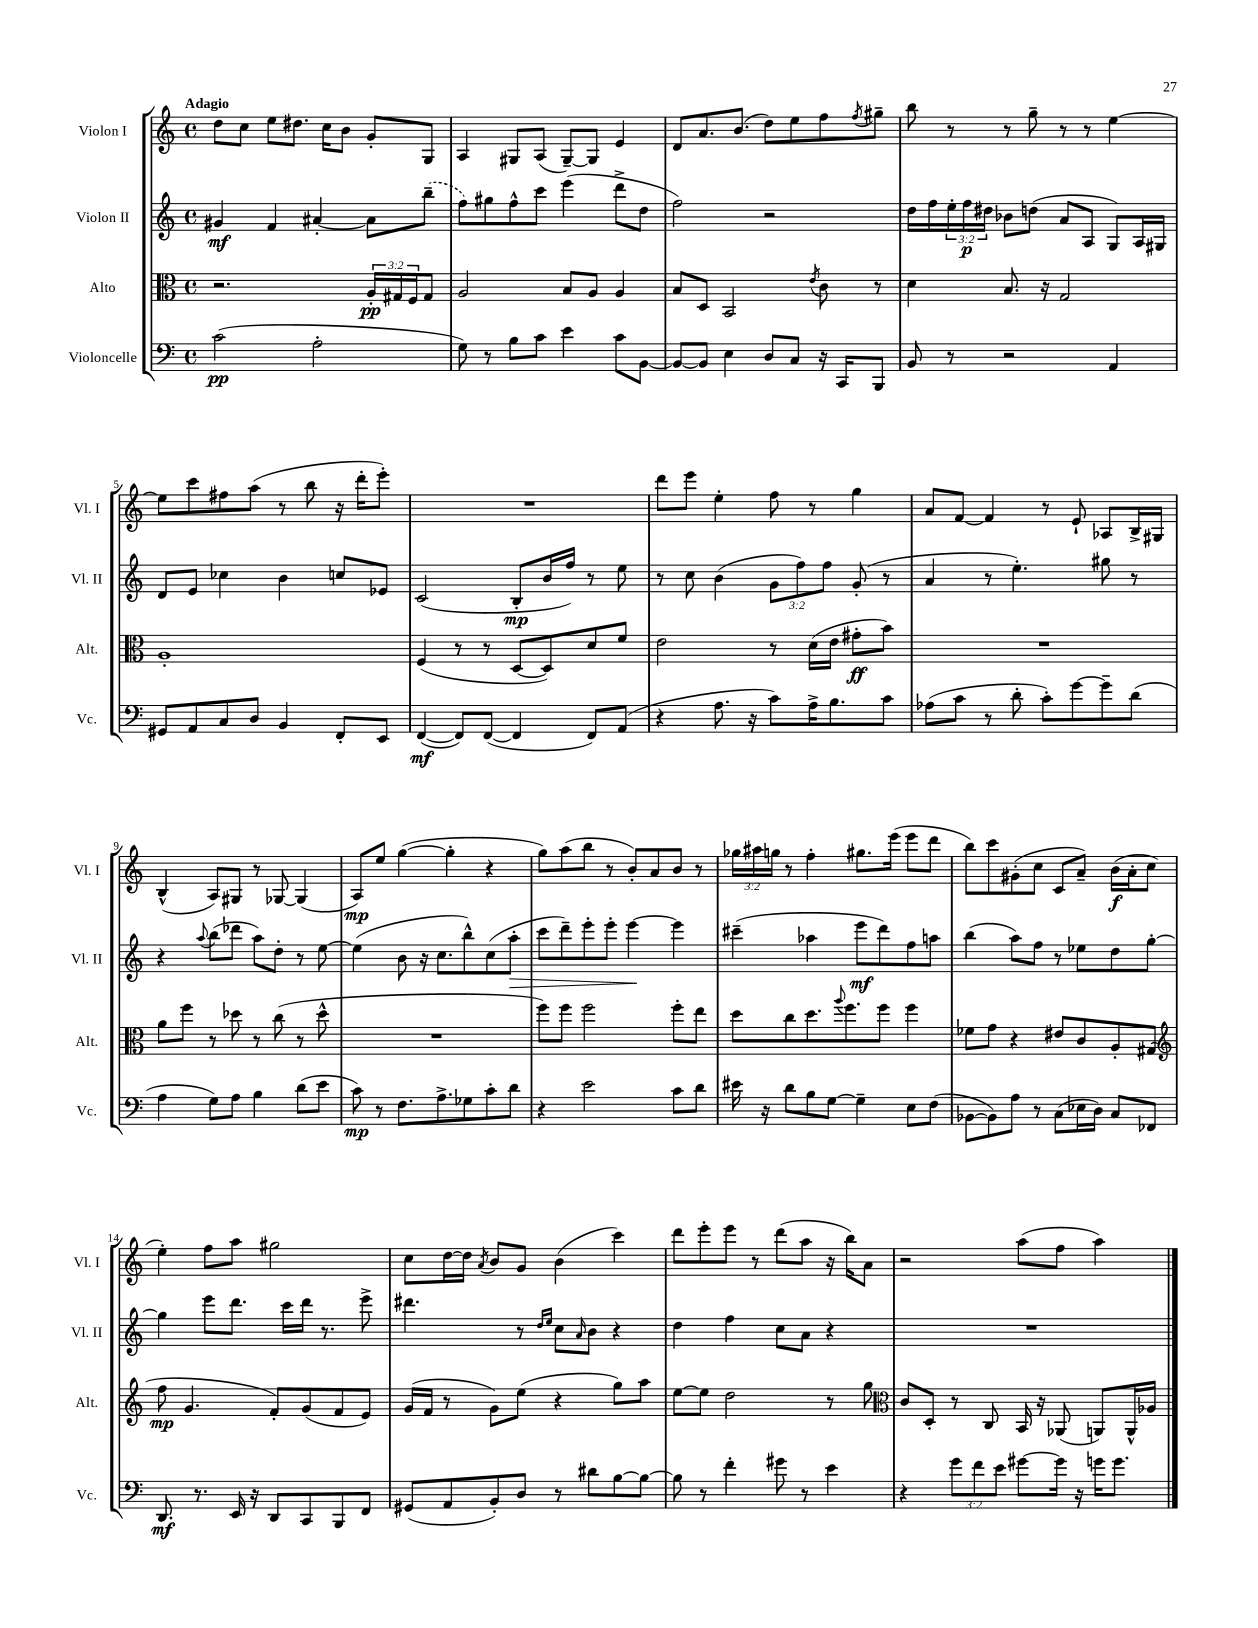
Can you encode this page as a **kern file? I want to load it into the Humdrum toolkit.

**kern	**kern	**kern	**kern
*staff4	*staff3	*staff2	*staff1
*clefF4	*clefC3	*clefG2	*clefG2
*k[]	*k[]	*k[]	*k[]
*M4/4	*M4/4	*M4/4	*M4/4
*met(c)	*met(c)	*met(c)	*met(c)
(2c	2.r	4g#	8dd
.	.	.	8cc
.	.	4f	8ee
.	.	.	8.dd#
2A'	.	[4a#'	.
.	.	.	16cc
.	.	.	8b
.	24A'	8a#]	8g'
.	24G#	.	.
.	24F	.	.
.	8G#	(8bb~	8G
=	=	=	=
8G)	2A	8ff)	4A
8r	.	8gg#	.
8B	.	8ff^^	8G#
8c	.	8ccc	(8A
4e	8B	(4eee	[8G#~)
.	8A	.	8G#]
8c	4A	8ddd^	4e
[8BB	.	8dd	.
=	=	=	=
8BB_	8B	2ff)	8d
8BB]	8D	.	8.a
4E	2BB	.	.
.	.	.	(8.b
8D	.	2r	8dd)
8C	.	.	8ee
.	8qe	.	.
16r	8c	.	8ff
16CC	.	.	.
.	.	.	8qff
8BBB	8r	.	8gg#~
=	=	=	=
8BB	4d	16dd	8bb
.	.	16ff	.
8r	.	24ee'	8r
.	.	24ff	.
.	.	24dd#	.
2r	8.B	8b-	8r
.	.	(8dd	8gg~
.	16r	.	.
.	2G	8a	8r
.	.	8A	8r
4AA	.	8G)	[4ee
.	.	16A	.
.	.	16G#	.
=	=	=	=
8GG#	1A'	8d	8ee]
8AA	.	8e	8ccc
8C	.	4cc-	8ff#
8D	.	.	(8aa
4BB	.	4b	8r
.	.	.	8bb
8FF'	.	8cc	16r
.	.	.	16ddd'
8EE	.	8e-	8eee')
=	=	=	=
([4FF	(4F	(2c	1r
8FF])	8r	.	.
([8FF	8r	.	.
4FF]	[8D	8B'	.
.	8D])	16b	.
.	.	16ff)	.
8FF)	8d	8r	.
(8AA	8f	8ee	.
=	=	=	=
4r	2e	8r	8ddd
.	.	8cc	8eee
8.A	.	(4b	4ee'
16r	.	.	.
8c)	8r	12g	8ff
.	.	12ff)	.
16A^	(16d	.	8r
.	.	12ff	.
8.B	16e	.	.
.	8g#'	(8g'	4gg
8c	8b)	8r	.
=	=	=	=
(8A-	1r	4a	8a
8c	.	.	[8f
8r	.	8r	4f]
8d'	.	4.ee')	.
8c')	.	.	8r
[8g	.	.	8e`
8g~]	.	8gg#	8A-
(8d	.	8r	16B^
.	.	.	16G#
=	=	=	=
4A	8a	4r	(4B^^
.	8ff	.	.
.	.	8qqaa	.
8G)	8r	(8bb	8A)
8A	8dd-	8ddd-	8G#
4B	8r	8aa)	8r
.	(8cc	8dd'	[8G-
(8d	8r	8r	(4G-]
8e	8dd-^^	[8ee	.
=	=	=	=
8c)	1r	(4ee]	8A)
8r	.	.	8ee
8.F	.	8b	([4gg
.	.	16r	.
8.A^	.	8.cc	.
.	.	.	4gg']
8G-	.	8bb^^)	.
8c'	.	(8cc	4r
8d	.	8aa'	.
=	=	=	=
4r	8ff)	8ccc	8gg)
.	8ff	8ddd~)	(8aa
2e	2ff	8eee'	8bb
.	.	8eee'	8r
.	.	[4eee	8b')
.	.	.	8a
8c	8ff'	4eee]	8b
8d	8ee	.	8r
=	=	=	=
16e#	8dd	(4ccc#~	24gg-
.	.	.	24aa#
16r	.	.	.
.	.	.	24gg
8d	8cc	.	8r
8B	8.dd	4aa-	4ff'
[8G	.	.	.
.	8qqaa	.	.
.	8.ff	.	.
4G~]	.	8eee	8.gg#
.	8ff	8ddd)	.
.	.	.	(16eee
8E	4ff	8ff	8eee
(8F	.	8aa	8ddd
=	=	=	=
[8BB-	8f-	(4bb	8bb)
8BB-])	8g	.	8ccc
8A	4r	8aa)	(8g#'
8r	.	8ff	8cc
(8C	8e#	8r	8c
16E-	8c	8ee-	8a~)
16D)	.	.	.
8C	8A'	8dd	(16b
.	.	.	16a'
8FF-	(8G#	[8gg'	8cc
=	=	=	=
*	*clefG2	*	*
8.DD	8ff	4gg]	4ee')
.	4.g	.	.
8.r	.	.	.
.	.	8eee	8ff
16EE	.	8.ddd	8aa
16r	.	.	.
8DD	8f')	.	2gg#
.	.	16ccc	.
8CC	(8g	16ddd	.
.	.	8.r	.
8BBB	8f	.	.
8FF	8e)	8eee^	.
=	=	=	=
(8GG#	(16g	4.ddd#	8cc
.	16f	.	.
8AA	8r	.	[16dd
.	.	.	16dd]
.	.	.	8qa
8BB')	8g)	.	8b
8D	(8ee	8r	8g
.	.	16qqdd	.
.	.	16qqee	.
8r	4r	8cc	(4b
.	.	16qqa	.
8d#	.	8b	.
[8B	8gg)	4r	4ccc)
8B_	8aa	.	.
=	=	=	=
8B]	[8ee	4dd	8ddd
8r	8ee]	.	8eee'
4f'	2dd	4ff	8eee
.	.	.	8r
8g#	.	8cc	(8ddd
8r	.	8a	8aa
4e	8r	4r	16r
.	.	.	16bb)
.	8gg	.	8a
=	=	=	=
*	*clefC3	*	*
4r	8c	1r	2r
.	8D'	.	.
12g	8r	.	.
12f	.	.	.
.	8C	.	.
12e	.	.	.
[8g#	16BB	.	(8aa
.	16r	.	.
16g#]	(8AA-	.	8ff
16r	.	.	.
16g	8AA)	.	4aa)
8.g	.	.	.
.	16AA^^	.	.
.	16A-	.	.
==	==	==	==
*-	*-	*-	*-
